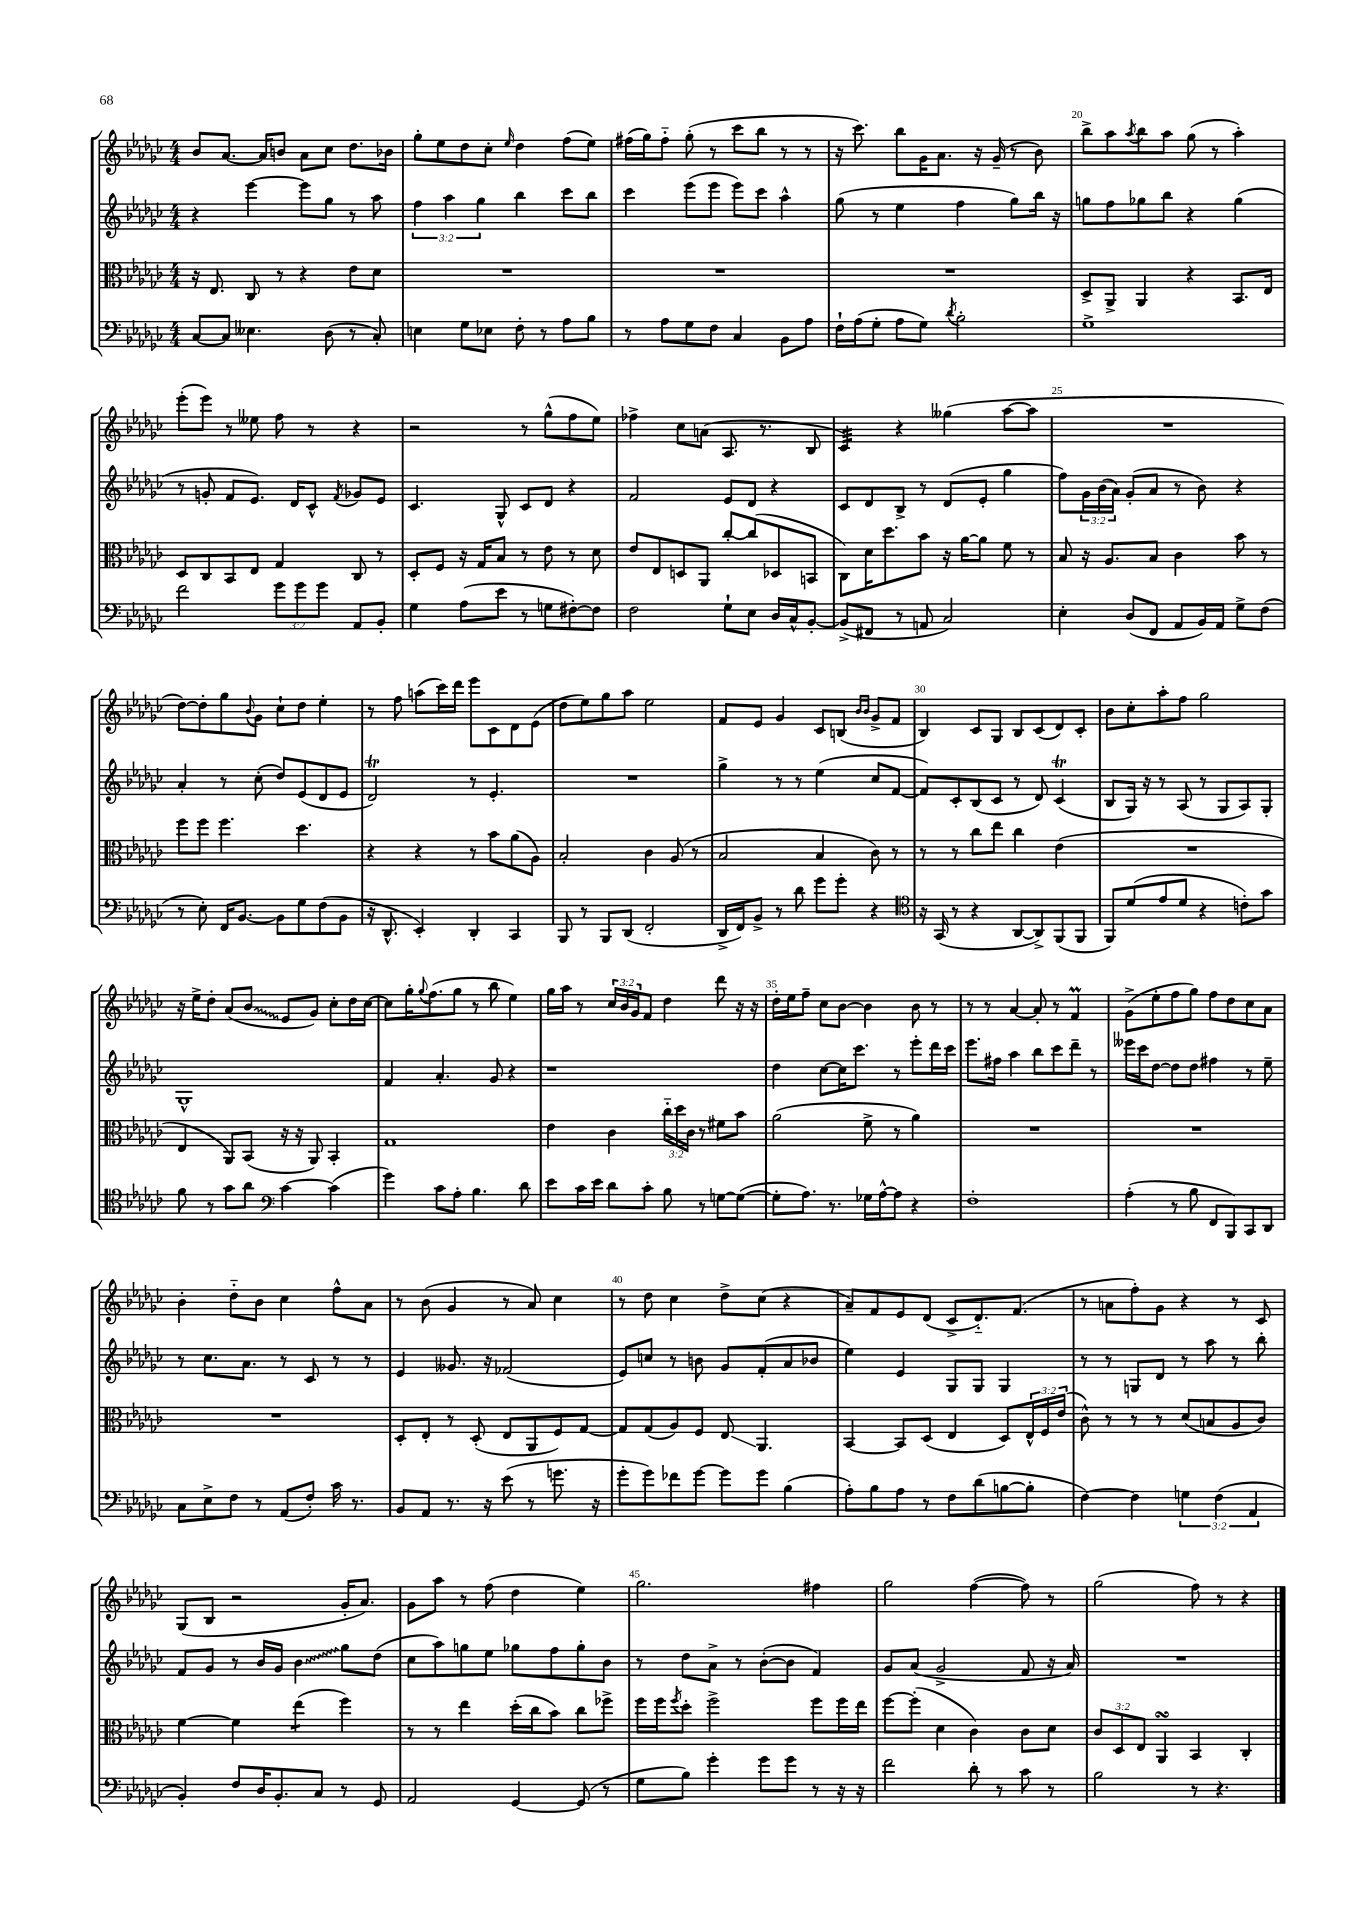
<<
\new StaffGroup <<
\new Staff = "s0" {
    \clef treble \key ges \major \numericTimeSignature \time 4/4 \override Staff.TupletNumber.text = #tuplet-number::calc-fraction-text
    bes'8 aes'8.~ aes'16 b'8 aes'8 ces''8 des''8. bes'16 |
    ges''8-. ees''8 des''8 ces''8-. \grace { ees''16 } des''4 f''8( ees''8) |
    fis''16( ges''16) fis''8-_ ges''8-.( r8 ces'''8 bes''8 r8 r8 |
    r16 ces'''8.) bes''8 ges'16 aes'8. r16 ges'16--( r8 bes'8) |
    bes''8-> aes''8 \acciaccatura { aes''8 } bes''8 aes''8 ges''8( r8 aes''4-.) |
    ees'''8-.( ees'''8) r8 eeses''8 f''8 r8 r4 |
    r2 r8 ges''8-^( f''8 ees''8) |
    fes''4-> ces''8 a'8( aes8. r8. bes8 |
    ces'4:32) r4 geses''4( aes''8~ aes''8 |
    R1 |
    des''8~) des''8-. ges''8 \appoggiatura { bes'8 } ges'8 ces''8-! des''8 ees''4-. |
    r8 f''8 a''8( ces'''16) des'''16 ees'''8 ces'8 des'8 ees'8( |
    des''8 ees''8) ges''8 aes''8 ees''2 |
    f'8 ees'8 ges'4 ces'8 b8( \grace { bes'16 bes'16 } ges'8-> f'8 |
    bes4) ces'8 ges8 bes8 ces'8( des'8) ces'8-. |
    bes'8 ces''8-. aes''8-. f''8 ges''2 |
    r16 ees''16-> des''8-. aes'8( \once \override Glissando.style = #'zigzag bes'8\glissando ees'8 ges'8) ces''8-. des''16 ces''16~ |
    ces''8 ges''16-. \appoggiatura { ges''8 } f''8.( ges''8 r8 bes''8 ees''4) |
    ges''16 aes''16 r8 \tuplet 3/2 { ces''16 bes'16 ges'16 } f'8 des''4 des'''8 r16 r16 |
    des''16-. ees''16 f''8-- ces''8 bes'8~ bes'4 bes'8 r8 |
    r8 r8 aes'4~ aes'8-. r8 f'4\prall |
    ges'8->( ees''8-. f''8 ges''8) f''8 des''8 ces''8 aes'8 |
    bes'4-. des''8-_ bes'8 ces''4 f''8-^ aes'8 |
    r8 bes'8( ges'4 r8 aes'8) ces''4 |
    r8 des''8 ces''4 des''8-> ces''8( r4 |
    aes'8--) f'8 ees'8 des'8( ces'8-> des'8.-_) f'8.( |
    r8 a'8 f''8-.) ges'8 r4 r8 ces'8 |
    ges8( bes8 r2 ges'16-. aes'8.) |
    ges'8 aes''8 r8 f''8( des''4 ees''4) |
    ges''2. fis''4 |
    ges''2 f''4~( f''8) r8 |
    ges''2( f''8) r8 r4 \bar "|." |
}
\new Staff = "s1" {
    \clef treble \key ges \major \numericTimeSignature \time 4/4 \override Staff.TupletNumber.text = #tuplet-number::calc-fraction-text
    r4 ees'''4~ ees'''8 ges''8 r8 aes''8 |
    \tuplet 3/2 { f''4 aes''4 ges''4 } bes''4 ces'''8 bes''8 |
    ces'''4 ees'''8( ees'''8 ees'''8) ces'''8 aes''4-^ |
    ges''8( r8 ees''4 f''4 ges''8) bes''16 r16 |
    g''8 f''8 ges''8 bes''8 r4 ges''4( |
    r8 g'8-. f'8 ees'8.) des'16 ces'8-^ \acciaccatura { f'8 } ges'8 ees'8 |
    ces'4. ges8-^ ces'8 des'8 r4 |
    f'2 ees'8 des'8 r4 |
    ces'8 des'8 bes8-> r8 des'8( ees'8-. ges''4 |
    f''8) \tuplet 3/2 { ges'16 bes'16( aes'16) } ges'8-.( aes'8 r8 bes'8) r4 |
    aes'4-. r8 ces''8-.( des''8) ees'8( des'8 ees'8 |
    des'2\trill) r8 ees'4.-. |
    R1 |
    ges''4-> r8 r8 ees''4( ces''8 f'8~ |
    f'8) ces'8-. bes8( ces'8 r8 des'8) ces'4\trill( |
    bes8 ges16) r16 r8 aes8( r8 ges8 aes8) ges8-. |
    ges1-^ |
    f'4 aes'4.-. ges'8 r4 |
    r1 |
    des''4 ces''8~ ces''16 ces'''8. r8 ees'''8-. des'''16 ces'''16 |
    ees'''8. fis''16 aes''4 bes''8 ces'''8 des'''8-- r8 |
    eeses'''16 ces'''16 des''8~ des''8 des''8 fis''4 r8 ees''8-- |
    r8 ces''8. aes'8. r8 ces'8 r8 r8 |
    ees'4 geses'8. r16 fes'2( |
    ees'8) c''8 r8 b'8 ges'8 f'8-.( aes'8 bes'8 |
    ees''4) ees'4 ges8 ges8 ges4 |
    r8 r8 g8 des'8 r8 aes''8 r8 bes''8-. |
    f'8 ges'8 r8 bes'16 ges'16 \once \override Glissando.style = #'zigzag bes'4\glissando ges''8 des''8( |
    ces''8 aes''8) g''8 ees''8 ges''8 f''8 ges''8-. bes'8 |
    r8 des''8 aes'8-> r8 bes'8~-.( bes'8 f'4) |
    ges'8 aes'8( ges'2-> f'8 r16 aes'16) |
    R1 \bar "|." |
}
\new Staff = "s2" {
    \clef alto \key ges \major \numericTimeSignature \time 4/4 \override Staff.TupletNumber.text = #tuplet-number::calc-fraction-text
    r16 ees8. ces8 r8 r4 ees'8 des'8 |
    R1 |
    R1 |
    R1 |
    des8-> aes,8-> aes,4 r4 bes,8. ees16 |
    des8 ces8 bes,8 ees8 ges4 ces8 r8 |
    des8-. f8 r16 ges16 bes8 r8 ees'8 r8 des'8 |
    ees'8 ees8 d8 aes,8 ces''8~-. ces''8( des8 b,8 |
    ces8) des'16 des''8. bes'8 r16 aes'16~ aes'8 f'8 r8 |
    bes8 r16 aes8. bes8 ces'4 bes'8 r8 |
    f''8 f''8 f''4. des''4. |
    r4 r4 r8 bes'8 aes'8( aes8) |
    bes2-. ces'4 aes8( r8 |
    bes2 bes4 ces'8) r8 |
    r8 r8 ces''8 ees''8 ces''4 ees'4( |
    R1 |
    ees4 aes,8) bes,8( r16 r16 aes,8) bes,4-. |
    ges1 |
    ees'4 ces'4 \tuplet 3/2 { ces''16-_ des''16 ces'16 } r8 fis'8 bes'8 |
    aes'2( f'8-> r8 aes'4) |
    R1 |
    R1 |
    R1 |
    des8-. ees8-. r8 des8-.( ees8 aes,8 f8) ges8~ |
    ges8 ges8( aes8) f8 ees8\glissando aes,4. |
    bes,4~ bes,8 des8( ees4 des8) \tuplet 3/2 { ees16-^ f16 ees'16( } |
    ces'8-^) r8 r8 r8 des'8( b8 aes8 ces'8) |
    f'4~ f'4 ees''4:8( f''4) |
    r8 r8 ees''4 des''16-.( ces''16 bes'8) ces''8 fes''8-> |
    f''16 f''16 \acciaccatura { f''8 } des''8-. f''2-> f''8 f''16 ees''16 |
    f''8~ f''8-.( des'4 ces'4) ces'8 des'8 |
    \tuplet 3/2 { ces'8 des8 ees8 } aes,4\turn bes,4 ces4-. \bar "|." |
}
\new Staff = "s3" {
    \clef bass \key ges \major \numericTimeSignature \time 4/4 \override Staff.TupletNumber.text = #tuplet-number::calc-fraction-text
    ces8~ ces8 eeses4. des8( r8 ces8-.) |
    e4 ges8 ees8 f8-. r8 aes8 bes8 |
    r8 aes8 ges8 f8 ces4 bes,8 aes8 |
    f16-! aes16( ges8-. aes8 ges8) \acciaccatura { des'8 } bes2-. |
    ges1-> |
    f'2 \tuplet 3/2 { ges'8 ges'8 ges'8 } aes,8 bes,8-. |
    ges4 aes8( ees'8 r8 g8 fis8~-.) fis8 |
    f2 ges8-! ees8 des16 ces16-^ bes,8~-. |
    bes,8->( fis,8 r8 a,8 ces2) |
    ees4-. des8( f,8 aes,8 bes,16) aes,16 ges8-> f8( |
    r8 ees8-.) f,16 bes,8.~ bes,8 ges8 f8( bes,8 |
    r16 des,8.-^ ees,4-.) des,4-. ces,4 |
    bes,,8 r8 bes,,8 des,8( f,2-. |
    des,16-> f,16) bes,8-> r8 des'8 ges'8 ges'8-. r4 |
    \clef tenor r16 ges,16( r8 r4 aes,8~ aes,8->) f,8( f,8 |
    f,8) des'8( ees'8 des'8 r4 c'8-.) ges'8 |
    f'8 r8 ges'8 aes'8 \clef bass ces'4~ ces'4( |
    ges'4) ces'8 aes8-. bes4. des'8 |
    ees'8 ces'16 ees'16 des'8 ces'8-. bes8 r8 g8~ g8~( |
    g8-. aes8.) r8. ges16 aes16~-^ aes8 r4 |
    f1-. |
    aes4-.( r8 bes8 f,8 bes,,8) ces,8 des,8 |
    ces8 ees8-> f8 r8 aes,8( f8-.) ces'16 r8. |
    bes,8 aes,8 r8. r16 ees'8( r8 g'8. r16 |
    ges'8-. ges'8) fes'8 ges'8~ ges'8 ges'8 bes4( |
    aes8-.) bes8 aes8 r8 f8 des'8( b8~ b8-. |
    f4~) f4 \tuplet 3/2 { g4 f4( aes,4 } |
    bes,4-.) f8 des16 bes,8.-. ces8 r8 ges,8 |
    aes,2 ges,4~ ges,8( r8 |
    ges8 bes8) ges'4-. ges'8 ges'8 r8 r16 r16 |
    f'2 des'8-. r8 ces'8 r8 |
    bes2 r8 r4. \bar "|." |
}
>>
>>
\layout { \context { \Score currentBarNumber = #16 \override BarNumber.break-visibility = ##(#f #t #t) barNumberVisibility = #(every-nth-bar-number-visible 5) } }
